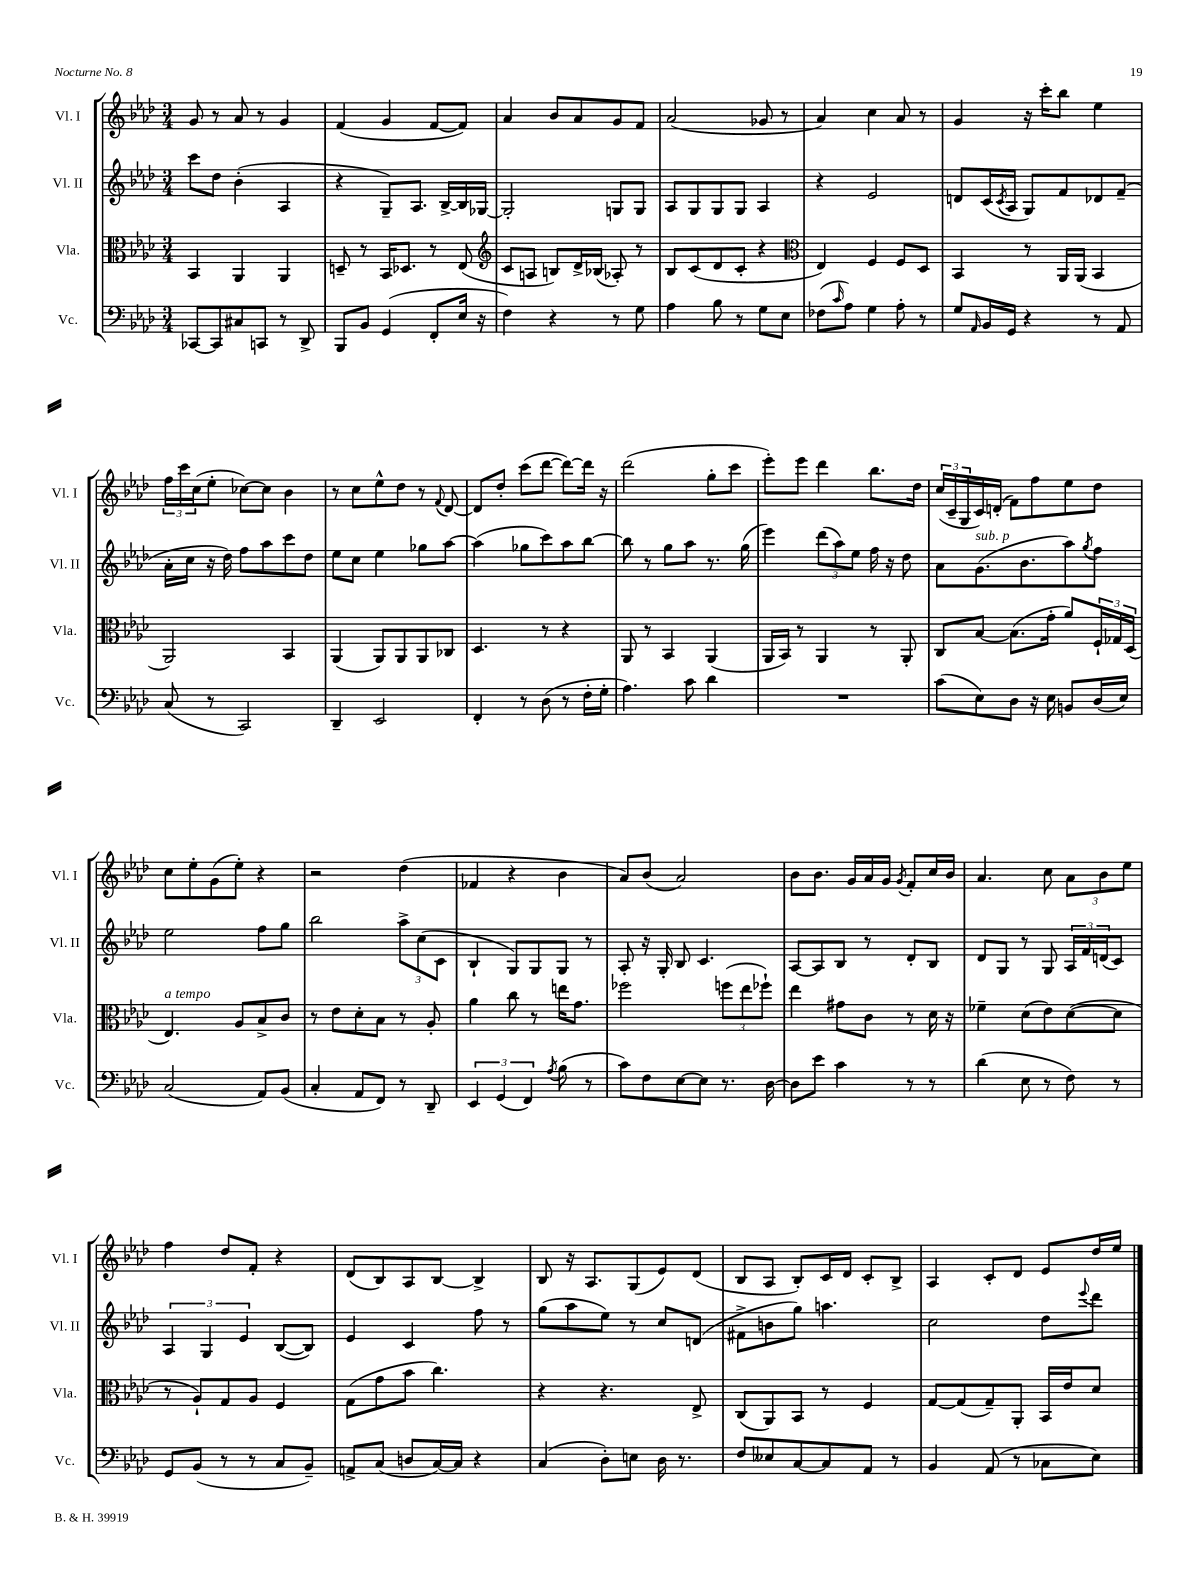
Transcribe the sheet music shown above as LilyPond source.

<<
\new StaffGroup <<
\new Staff = "s0" \with { instrumentName = "Vl. I" shortInstrumentName = "Vl. I" } {
    \clef treble \key aes \major \numericTimeSignature \time 3/4
    g'8 r8 aes'8 r8 g'4 |
    f'4( g'4 f'8~ f'8) |
    aes'4 bes'8 aes'8 g'8 f'8 |
    aes'2( ges'8 r8 |
    aes'4) c''4 aes'8 r8 |
    g'4 r16 c'''16-. bes''8 ees''4 |
    \tuplet 3/2 { f''16 c'''16 c''16( } ees''8-. ces''8~) ces''8 bes'4 |
    r8 c''8 ees''8-^ des''8 r8 \appoggiatura { f'8 } des'8~ |
    des'8 des''8-. c'''8( des'''8~ des'''8~) des'''16 r16 |
    des'''2( g''8-. c'''8 |
    ees'''8-.) ees'''8 des'''4 bes''8. des''16 |
    \tuplet 3/2 { c''16( c'16-- g16 } c'16) d'16-.( f'8) f''8 ees''8 des''8 |
    c''8 ees''8-. g'8( ees''8-.) r4 |
    r2 des''4( |
    fes'4 r4 bes'4 |
    aes'8) bes'8( aes'2) |
    bes'8 bes'8. g'16 aes'16 g'16 \acciaccatura { g'8 } f'8-. c''16 bes'16 |
    aes'4. c''8 \tuplet 3/2 { aes'8 bes'8 ees''8 } |
    f''4 des''8 f'8-. r4 |
    des'8( bes8) aes8 bes8~ bes4-> |
    bes8 r16 aes8. g8( ees'8) des'8( |
    bes8 aes8 bes8-.) c'16 des'16 c'8-. bes8-> |
    aes4 c'8-. des'8 ees'8 des''16 ees''16 \bar "|." |
}
\new Staff = "s1" \with { instrumentName = "Vl. II" shortInstrumentName = "Vl. II" } {
    \clef treble \key aes \major \numericTimeSignature \time 3/4
    c'''8 des''8 bes'4-.( aes4 |
    r4 g8--) aes8. bes16~-> bes16 ges16~ |
    ges2-. g8 g8 |
    aes8 g8 g8 g8 aes4 |
    r4 ees'2 |
    d'8 c'16( \acciaccatura { c'8 } aes16 g8) f'8 des'8 f'8--( |
    aes'16-. c''16 r16 des''16) f''8 aes''8 c'''8 des''8 |
    ees''8 c''8 ees''4 ges''8 aes''8~ |
    aes''4( ges''8 c'''8) aes''8 bes''8~ |
    bes''8 r8 g''8 aes''8 r8. g''16( |
    ees'''4) \tuplet 3/2 { des'''8( aes''8) ees''8 } f''16 r16 des''8 |
    aes'8 g'8.^\markup { \italic "sub. p" }( bes'8. aes''8) \acciaccatura { g''8 } f''8 |
    ees''2 f''8 g''8 |
    bes''2 \tuplet 3/2 { aes''8-> c''8( c'8 } |
    bes4-! g8) g8 g8 r8 |
    aes8-. r16 g16-. bes8 c'4. |
    aes8~ aes8 bes8 r8 des'8-. bes8 |
    des'8 g8 r8 g8 \tuplet 3/2 { aes16 f'16 d'16( } c'8) |
    \tuplet 3/2 { aes4 g4 ees'4 } bes8~( bes8) |
    ees'4 c'4 f''8 r8 |
    g''8( aes''8 ees''8) r8 c''8 d'8( |
    fis'8-> b'8 g''8) a''4. |
    c''2 des''8 \appoggiatura { ees'''8 } des'''8 \bar "|." |
}
\new Staff = "s2" \with { instrumentName = "Vla." shortInstrumentName = "Vla." } {
    \clef alto \key aes \major \numericTimeSignature \time 3/4
    bes,4 aes,4 aes,4 |
    d8-- r8 bes,16 des8. r8 ees8( |
    \clef treble c'8 a8 b8) des'16-> bes16( aes8-.) r8 |
    bes8 c'8( des'8 c'8-. r4 |
    \clef alto ees4) f4 f8 des8 |
    bes,4 r8 aes,16 aes,16( bes,4 |
    aes,2) bes,4 |
    aes,4( aes,8) aes,8 aes,8 ces8 |
    des4. r8 r4 |
    aes,8 r8 bes,4 aes,4( |
    aes,16 bes,16) r8 aes,4 r8 aes,8-. |
    c8 bes8~ bes8.( g'16-. aes'8) \tuplet 3/2 { f16-! ges16 des16( } |
    ees4.^\markup { \italic "a tempo" }) aes8 bes8-> c'8 |
    r8 ees'8 des'8-. bes8 r8 aes8-. |
    aes'4 c''8 r8 e''16 g'8. |
    fes''2 \tuplet 3/2 { f''8( ees''8 fes''8-!) } |
    ees''4 gis'8 c'8 r8 des'16 r16 |
    fes'4-- des'8( ees'8) des'8~( des'8 |
    r8 aes8-!) g8 aes8 f4 |
    g8( g'8 bes'8 c''4.) |
    r4 r4. ees8-> |
    c8( aes,8) bes,8 r8 f4 |
    g8~ g8( g8--) aes,8-. bes,16 ees'16 des'8 \bar "|." |
}
\new Staff = "s3" \with { instrumentName = "Vc." shortInstrumentName = "Vc." } {
    \clef bass \key aes \major \numericTimeSignature \time 3/4
    ces,8~ ces,8 cis8 c,8 r8 des,8-> |
    bes,,8 bes,8 g,4( f,8-. ees16 r16 |
    f4) r4 r8 g8 |
    aes4 bes8 r8 g8 ees8 |
    fes8( \grace { c'16 } aes8) g4 aes8-. r8 |
    g8 \grace { aes,16 } bes,16 g,16 r4 r8 aes,8 |
    c8( r8 c,2) |
    des,4-- ees,2 |
    f,4-. r8 des8( r8 f16-. g16-. |
    aes4.) c'8 des'4 |
    R2. |
    c'8( ees8) des8 r16 ees16 b,8 des16( ees16) |
    c2( aes,8) bes,8( |
    c4-. aes,8 f,8) r8 des,8-- |
    \tuplet 3/2 { ees,4 g,4( f,4) } \acciaccatura { aes8 } bes8( r8 |
    c'8) f8 ees8~ ees8 r8. des16~ |
    des8 ees'8 c'4 r8 r8 |
    des'4( ees8 r8 f8) r8 |
    g,8 bes,8( r8 r8 c8 bes,8--) |
    a,8-> c8( d8 c16~) c16 r4 |
    c4( des8-.) e8 des16 r8. |
    f8 eeses8 c8~ c8 aes,8 r8 |
    bes,4 aes,8( r8 ces8 ees8) \bar "|." |
}
>>
>>
\layout { \context { \Score \remove "Bar_number_engraver" } }
